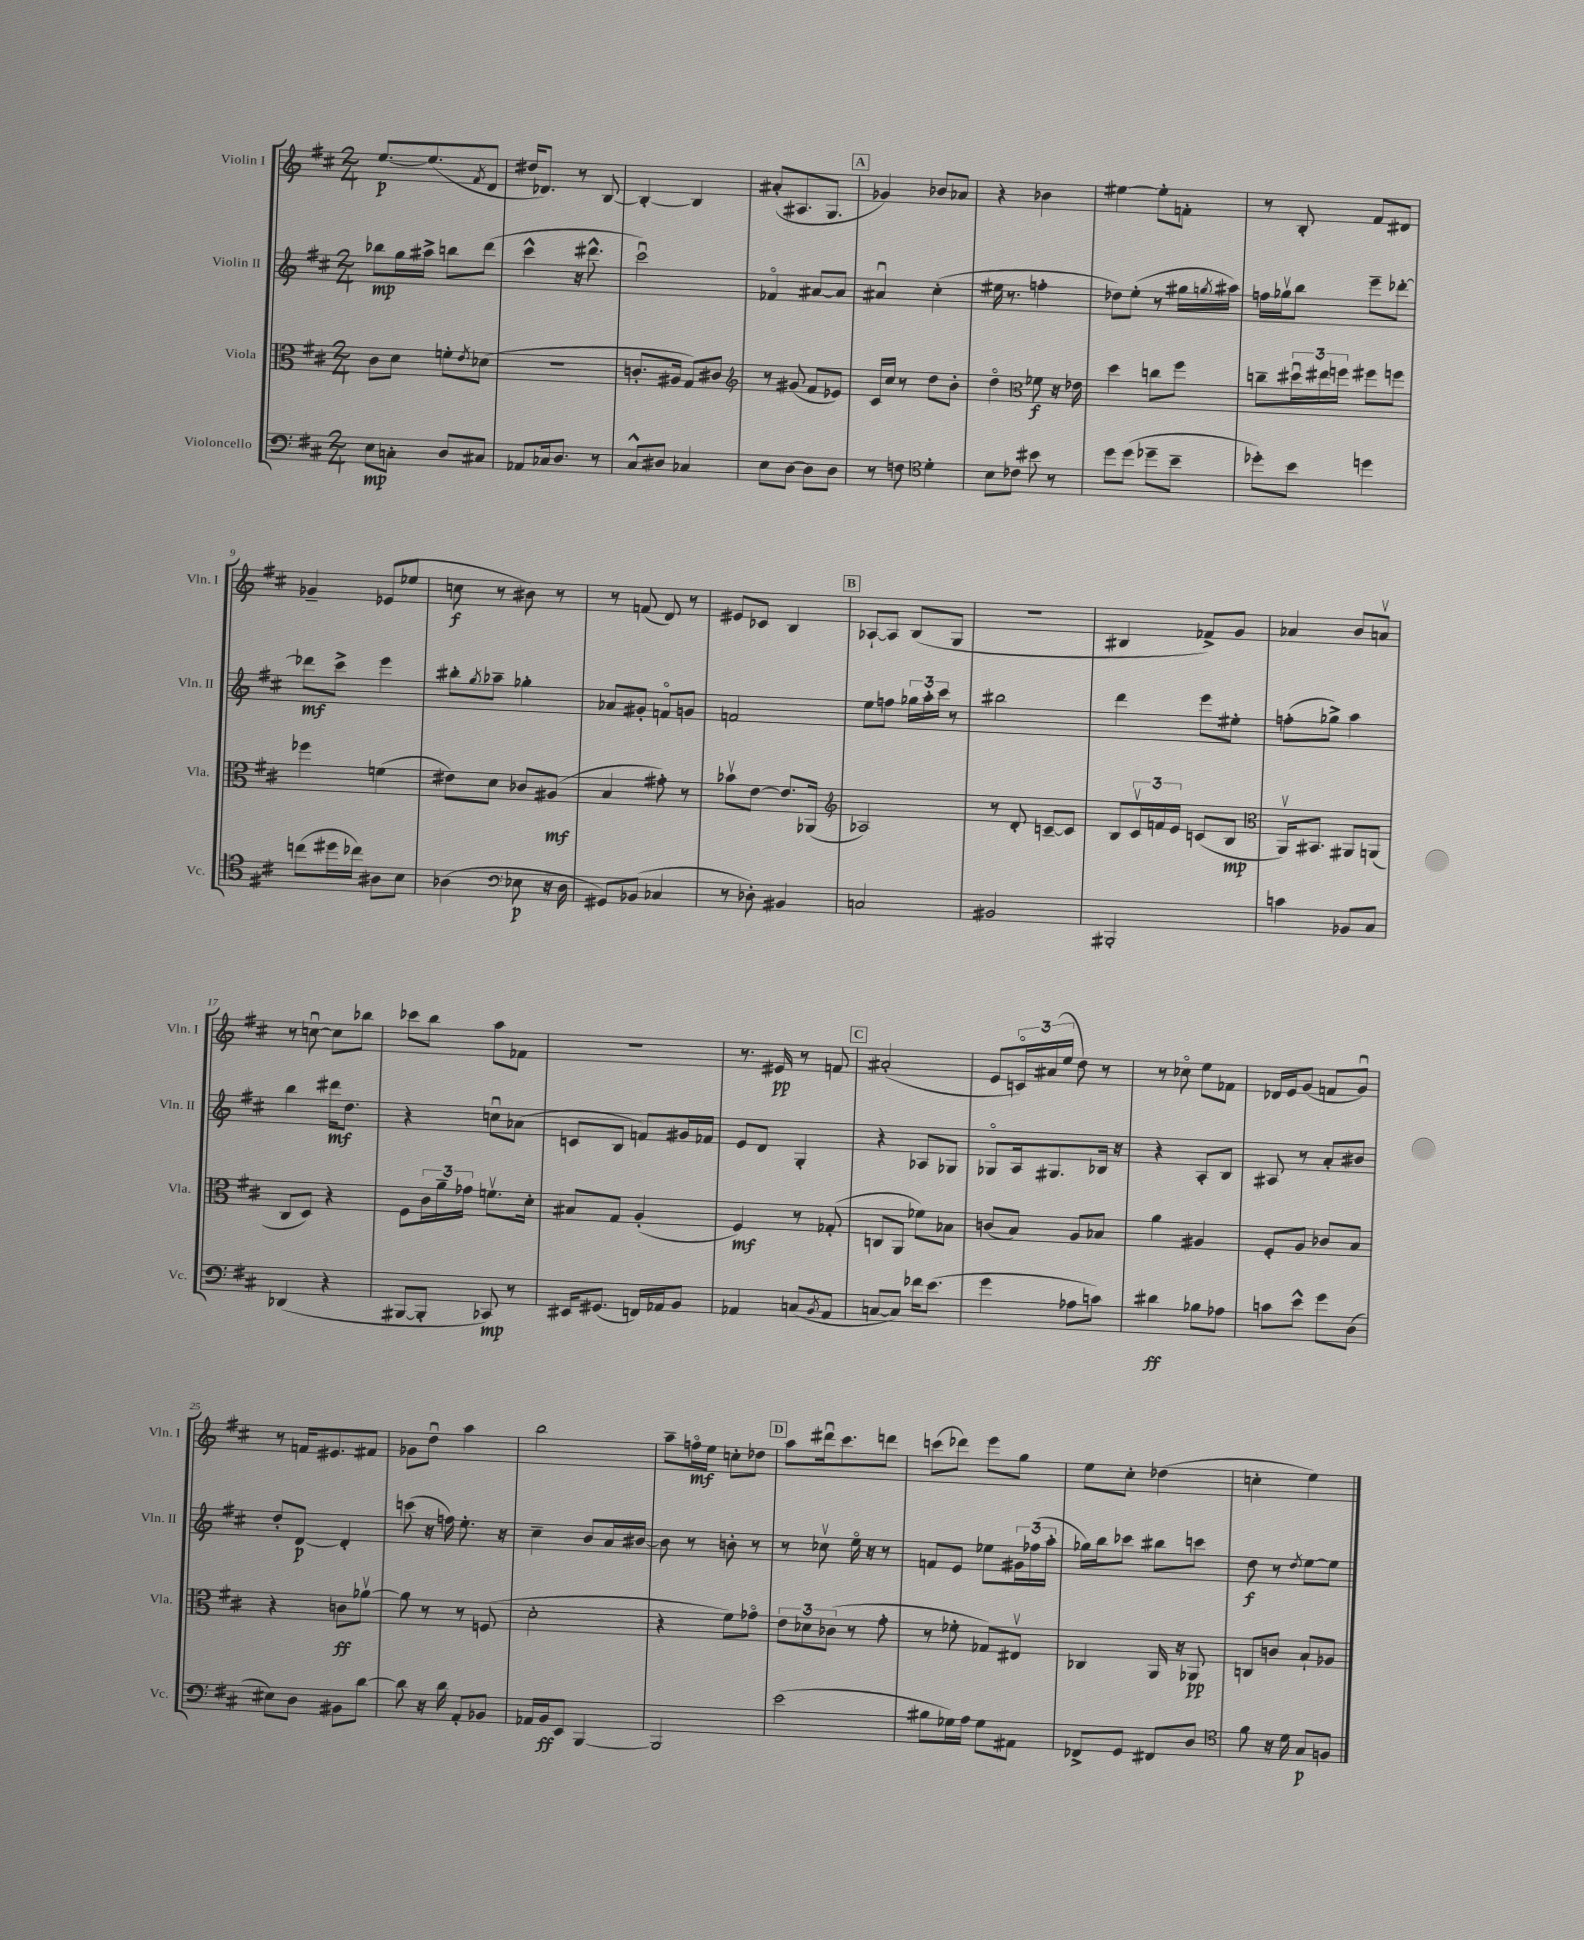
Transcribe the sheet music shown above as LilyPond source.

<<
\new StaffGroup <<
\new Staff = "s0" \with { instrumentName = "Violin I" shortInstrumentName = "Vln. I" } {
    \clef treble \key d \major \numericTimeSignature \time 2/4
    e''8.~\p e''8.( \acciaccatura { fis'8 } d'8 |
    dis''16 des'8.) r8 b8~ |
    b4~-. b4 |
    ais'8-.( ais8. g8. |
    \mark \markup { \box "A" } ges'4) bes'8 aes'8 |
    r4 bes'4 |
    eis''4~ eis''8-. f'8-. |
    r8 b8-. fis'8 dis'8 |
    ges'4-- ees'8( ees''8 |
    c''8\f r8 bis'8) r8 |
    r8 f'8( d'8) r8 |
    eis'8 ces'8 b4 |
    \mark \markup { \box "B" } aes8~-! aes8 b8( g8 |
    r2 |
    bis4 fes'8->) g'8 |
    aes'4 b'8 a'8\upbow |
    r8 c''8~\downbow c''8 bes''8 |
    ces'''8 b''8 a''8 fes'8 |
    r2 |
    r8. eis'16\pp r8 f'8 |
    \mark \markup { \box "C" } ais'2-.( |
    e'8 \tuplet 3/2 { c'16\flageolet) ais'16( e''16 } d''8) r8 |
    r8 ces''8\flageolet e''8 fes'8 |
    des'16 e'16 g'8( f'8 g'8\downbow) |
    r8 f'16 eis'8. fis'8 |
    ges'8 d''8\downbow a''4 |
    b''2 |
    a''8-- f''16\flageolet\mf e''16 c''8-. des''8 |
    \mark \markup { \box "D" } a''8 dis'''16\downbow cis'''8. d'''8 |
    c'''8( des'''8) e'''8 g''8 |
    e''8 cis''8-. des''4( |
    c''4-. e''4) \bar "|." |
}
\new Staff = "s1" \with { instrumentName = "Violin II" shortInstrumentName = "Vln. II" } {
    \clef treble \key d \major \numericTimeSignature \time 2/4
    bes''8\mp g''16 ais''16-> b''8 d'''8( |
    cis'''4-^ r16 dis'''8.-^ |
    cis'''2\downbow) |
    fes'4\flageolet ais'8~ ais'8 |
    \mark \markup { \box "A" } ais'4\downbow cis''4-.( |
    eis''16 r8. f''4-. |
    des''8) e''8-.( r8 gis''16 \acciaccatura { g''8 } ais''16) |
    f''16 ges''16\upbow b''8 e'''8-- des'''8~-. |
    des'''8\mf cis'''8-> e'''4 |
    bis''8-. \acciaccatura { g''8 } aes''8-- ges''4-. |
    aes'8 gis'8-. f'8\flageolet g'8 |
    f'2 |
    \mark \markup { \box "B" } e''8 f''8 \tuplet 3/2 { ges''16 a''16-. cis'''16 } r8 |
    bis''2 |
    d'''4 e'''8 eis''8-. |
    f''8-.( ges''8->) a''4 |
    b''4 dis'''16\mf d''8. |
    r4 c''8\downbow aes'8( |
    c'8 b8 f'8) gis'16 fes'16 |
    e'8 d'8 g4-. |
    \mark \markup { \box "C" } r4 aes8 ges8 |
    ges8\flageolet a16 gis8. bes16 r16 |
    r4 a8-. b8 |
    ais8 r8 a'8-. bis'8 |
    d''8-. d'8~\p d'4-. |
    c'''8( r16 f''16) e''8.-. r16 |
    cis''4-- b'8 a'16 bis'16~ |
    bis'8 r8 b'8-. r8 |
    \mark \markup { \box "D" } r8 ces''8\upbow e''16\flageolet r16 r8 |
    f'8 e'8 ees''8 \tuplet 3/2 { gis'16 fes''16( a''16-. } |
    ges''16) b''16 ces'''8 bis''8 c'''8 |
    d''8\f r8 \acciaccatura { d''8 } e''8~ e''8 \bar "|." |
}
\new Staff = "s2" \with { instrumentName = "Viola" shortInstrumentName = "Vla." } {
    \clef alto \key d \major \numericTimeSignature \time 2/4
    cis'8 d'8 f'8-. \acciaccatura { e'8 } des'8( |
    R2 |
    c'8.-. ais16 g8) cis'8 |
    \clef treble r8 gis'8( fis'8 ees'8) |
    \mark \markup { \box "A" } cis'16 cis''16 r8 d''8 b'8-. |
    d''4\flageolet \clef alto fes'8\f r16 ees'16 |
    d''4 c''8 fis''8 |
    c''8-- \tuplet 3/2 { dis''16\downbow eis''16 f''16 } fis''8 f''8 |
    fes''4 f'4( |
    eis'8) d'8 ces'8 ais8\mf( |
    b4 gis'8-.) r8 |
    bes'8\upbow e'8~ e'8. aes,16( |
    \mark \markup { \box "B" } \clef treble aes2) |
    r8 d'8-. c'8~-- c'8 |
    b8 \tuplet 3/2 { cis'16\upbow f'16 e'16 } c'8( b8\mp |
    \clef alto a,16\upbow) bis,8. ais,8 a,8( |
    cis8 d8) r4 |
    fis8 \tuplet 3/2 { cis'16 a'16-- ges'16 } f'8.\upbow d'16-. |
    bis8 g8 a4-.( |
    fis4\mf) r8 ges8-.( |
    \mark \markup { \box "C" } c8 a,8 fes'8) bes8 |
    c'8( b8) a8 bes8 |
    a'4 ais4 |
    fis8-. a8 ces'8 b8 |
    r4 c'8\ff aes'8~\upbow |
    aes'8 r8 r8 f8( |
    d'2-. |
    r4 fis'8) ges'8\flageolet |
    \mark \markup { \box "D" } \tuplet 3/2 { e'8 des'8 ces'8( } r8 g'8-. |
    r8 fes'8-. ges8) eis8\upbow |
    ces4 a,16 r16 aes,8\pp |
    c8 c'8 b8-! aes8 \bar "|." |
}
\new Staff = "s3" \with { instrumentName = "Violoncello" shortInstrumentName = "Vc." } {
    \clef bass \key d \major \numericTimeSignature \time 2/4
    e8\mp c8-. d8 cis8 |
    aes,8 ces16 d8. r8 |
    cis8-^ dis8 ces4 |
    e8 d8~ d8 d8 |
    \mark \markup { \box "A" } r8 f8 \clef tenor d'4-. |
    b8 ces'8 bis'8 r8 |
    d''8 d''8( des''8-- b'8-- |
    des''8-.) b'8 d''4 |
    c''8( dis''16 ces''16) ais8 b8 |
    aes4( \clef bass ees8\p r16 d16 |
    gis,8) bes,8( ces4 |
    r8 des8-.) bis,4 |
    \mark \markup { \box "B" } c2 |
    bis,2 |
    bis,,2-. |
    c'4 bes,8 cis8 |
    des,4( r4 |
    bis,,8~ bis,,8-. ces,8\mp) r8 |
    eis,16 gis,8.( f,16) aes,16 b,8 |
    aes,4 c8( \acciaccatura { b,8 } aes,8 |
    \mark \markup { \box "C" } c8~ c8) fes'16 e'8.( |
    g'4 aes8 c'8) |
    dis'4\ff bes8 aes8 |
    c'8 e'8-^ g'8 d8( |
    eis8) d8 bis,8 d'8~ |
    d'8 r16 d'16 a,8-. bes,8 |
    aes,16 b,16\ff e,8 b,,4~ |
    b,,2 |
    \mark \markup { \box "D" } e'2( |
    bis8 ges16) a16 ges8 ais,8 |
    fes,8-> g,8 fis,8 d8 |
    \clef tenor fis'8 r16 d'16 g8\p f8 \bar "|." |
}
>>
>>
